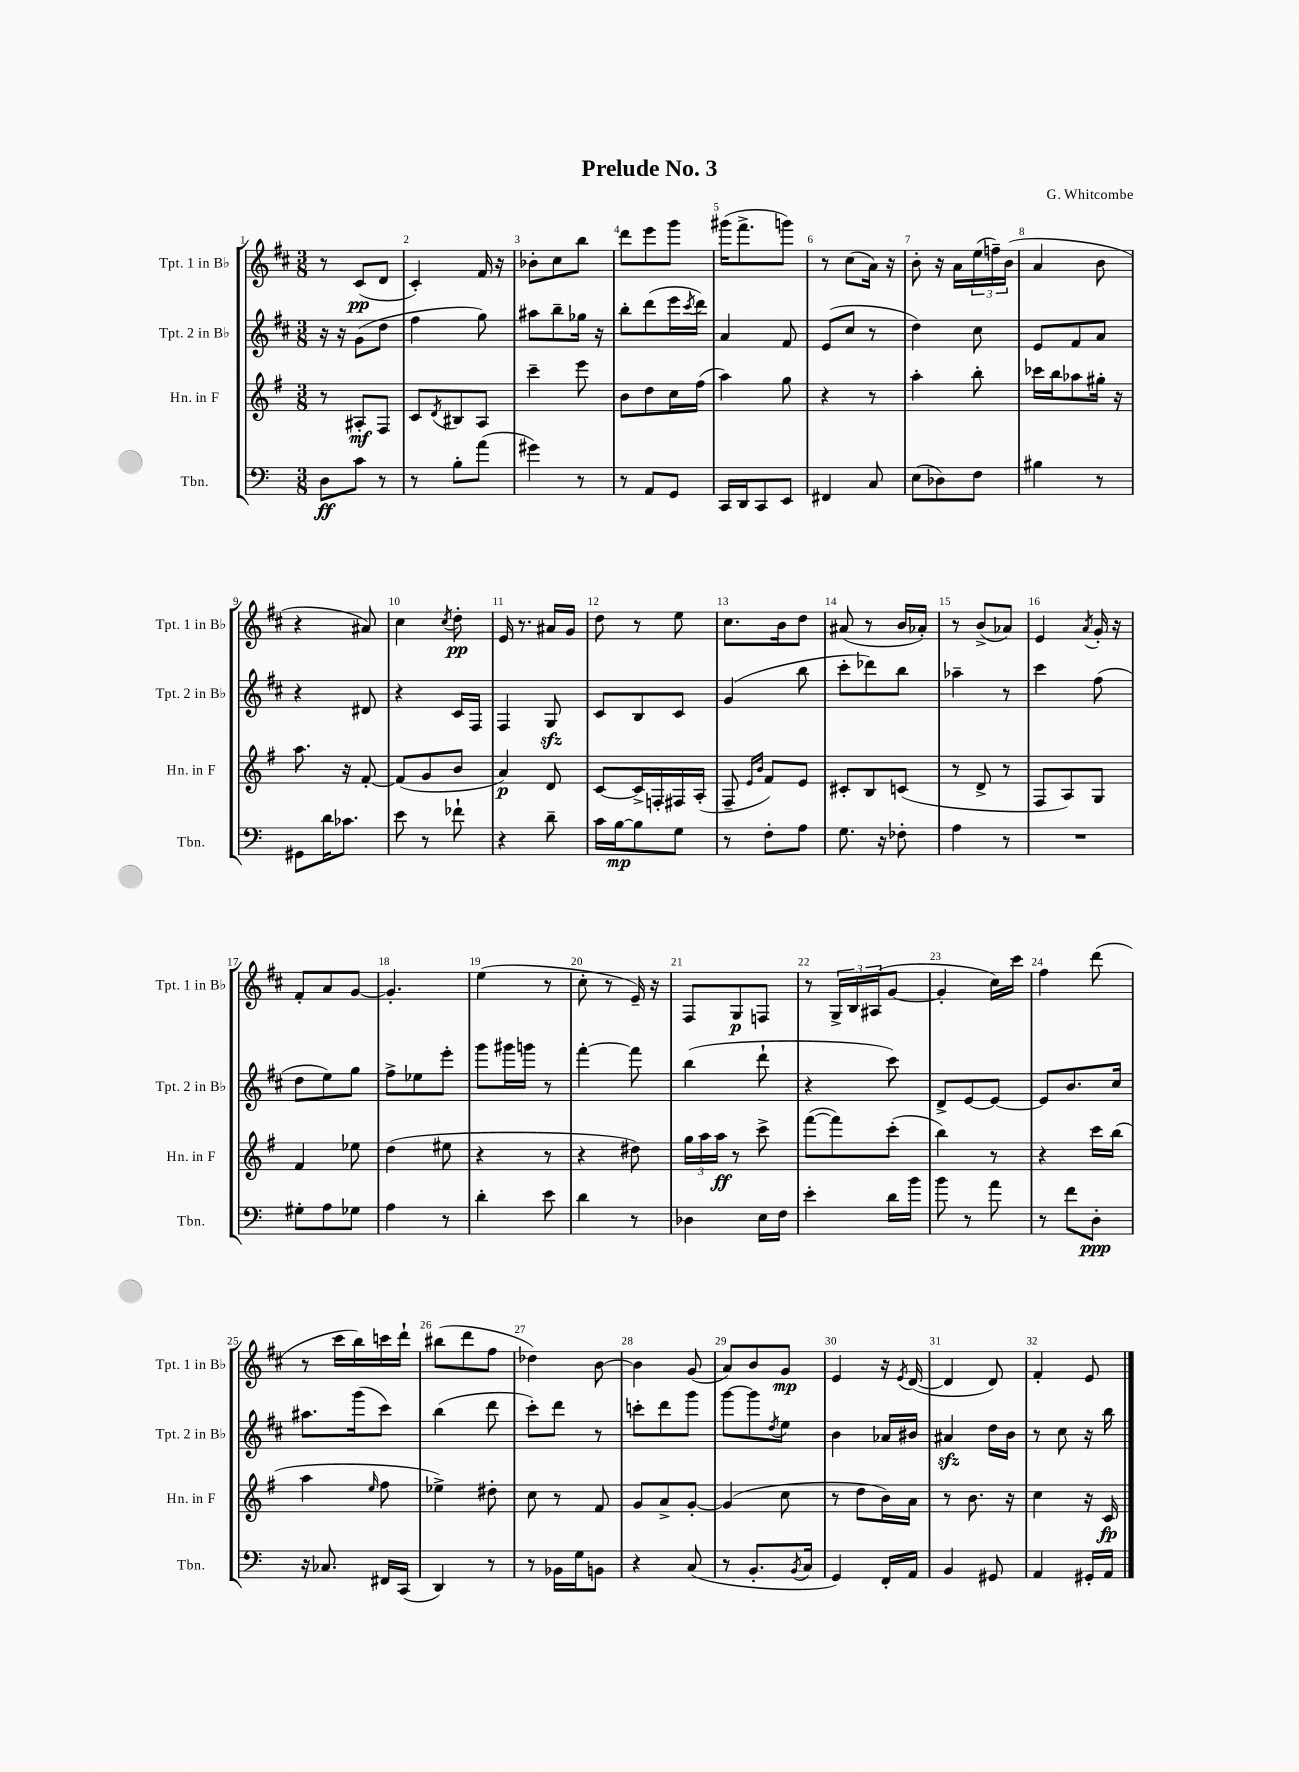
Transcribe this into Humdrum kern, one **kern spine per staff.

**kern	**kern	**kern	**kern
*staff4	*staff3	*staff2	*staff1
*clefF4	*clefG2	*clefG2	*clefG2
*k[]	*k[f#]	*k[f#c#]	*k[f#c#]
*M3/8	*M3/8	*M3/8	*M3/8
8D\L	8r	16r	8r
.	.	16r	.
8c\J	8A#'/L	(8g\L	(8c#/L
8r	8F#/J	8dd\J	8d/J
=	=	=	=
8r	8c/L	4ff#\	4c#'/)
.	8qd/	.	.
8B'\L	8B#/	.	.
(8a\J	8A/J	8gg\)	16f#/
.	.	.	16r
=	=	=	=
4g#\)	4ccc~\	8aa#\L	8b-'\L
.	.	8bb~\	8cc#\
8r	8eee\	16gg-\Jk	8bb\J
.	.	16r	.
=	=	=	=
8r	8b\L	8bb'\L	8ddd\L
8AA/L	8dd\	(8ddd\	8eee\
8GG/J	16cc\L	16eee\L	8ggg\J
.	.	8qccc#/	.
.	(16ff#\JJ	16ddd\JJ)	.
=	=	=	=
16CC/LL	4aa\)	4a/	(16ggg#\LK
16DD/J	.	.	8.fff#^\
8CC/	.	.	.
8EE/J	8gg\	8f#/	8ggg\J)
=	=	=	=
4FF#/	4r	(8e/L	8r
.	.	8cc#/J	(8cc#\L
8C/	8r	8r	16a\Jk)
.	.	.	16r
=	=	=	=
(8E\L	4aa'\	4dd\)	8b'\
8D-\)	.	.	16r
.	.	.	16a\LL
8F\J	8bb'\	8cc#\	(24ee\
.	.	.	24ff~\)
.	.	.	(24b\JJ
=	=	=	=
4B#\	16ccc-\LL	8e/L	4a/
.	16bb\J	.	.
.	8aa-\	8f#/	.
8r	16gg#'\Jk	8a/J	8b\
.	16r	.	.
=	=	=	=
8GG#\L	8.aa\	4r	4r
16d\K	.	.	.
8.c-\J	16r	.	.
.	[8f#'/	8d#/	8a#/)
=	=	=	=
8e\	(8f#/]L	4r	4cc#\
8r	8g/	.	.
.	.	.	8qcc#/
8f-`\	8b/J	16c#/LL	8dd'\
.	.	16F#/JJ	.
=	=	=	=
4r	4a/)	4F#/	16e/
.	.	.	8.r
8d~\	8d/	8G/	16a#/LL
.	.	.	16g/JJ
=	=	=	=
16c\LL	[8c/L	8c#/L	8dd\
[16B\J	.	.	.
8B\]	16c^/]L	8B/	8r
.	16F'/	.	.
8G\J	16F#/	8c#/J	8ee\
.	(16A'/JJ	.	.
=	=	=	=
8r	8F#~/	(4g/	8.cc#\L
.	16qqe/LL	.	.
.	16qqb/JJ	.	.
8F'\L	8f#/L)	.	.
.	.	.	16b\k
8A\J	8e/J	8bb\	8dd\J
=	=	=	=
8.G\	8c#'/L	8ccc#'\L	(8a#/
.	8B/	8ddd-\)	8r
16r	.	.	.
8F-'\	(8c/J	8bb\J	16b/LL
.	.	.	16a-'/JJ)
=	=	=	=
4A\	8r	4aa-~\	8r
.	8d^/	.	(8b^/L
8r	8r	8r	8a-/J)
=	=	=	=
4.r	8F#/L	4ccc#\	4e/
.	8A/)	.	.
.	.	.	8qa/
.	8G/J	(8ff#\	16g'/
.	.	.	16r
=	=	=	=
8G#'\L	4f#/	8dd\L	8f#'/L
8A\	.	8ee\)	8a/
8G-\J	8ee-\	8gg\J	[8g/J
=	=	=	=
4A\	(4dd\	8ff#^\L	4.g'/]
.	.	8ee-\	.
8r	8ee#\	8eee'\J	.
=	=	=	=
4d'\	4r	8ggg\L	(4ee\
.	.	16ggg#\L	.
.	.	16ggg\JJ	.
8e\	8r	8r	8r
=	=	=	=
4d\	4r	[4fff#'\	8cc#'\
.	.	.	8r
8r	8dd#\)	8fff#\]	16e~/)
.	.	.	16r
=	=	=	=
4D-\	24gg\LL	(4bb\	8F#/L
.	24aa\	.	.
.	24aa\JJ	.	.
.	8r	.	8G/
16E\LL	8ccc^\	8ddd`\	8F/J
16F\JJ	.	.	.
=	=	=	=
4e'\	([8fff#\L	4r	8r
.	8fff#\])	.	24G^/LL
.	.	.	24B/
.	.	.	(24A#/J
16d\LL	(8ccc'\J	8ccc#\)	[8g/J
16b\JJ	.	.	.
=	=	=	=
8b\	4bb\)	8d^/L	4g'/]
8r	.	[8e/	.
8a\	8r	8e/_J	16cc#\LL)
.	.	.	16ccc#\JJ
=	=	=	=
8r	4r	8e/]L	4ff#\
8f\L	.	8.b/	.
8D'\J	16ccc\LL	.	(8ddd\
.	(16bb\JJ	16cc#/Jk	.
=	=	=	=
16r	4aa\	8.aa#\L	8r
8.C-/	.	.	.
.	.	.	16ccc#\LL
.	.	(16ggg\k	16bb\)
.	16qqee/	.	.
16FF#/LL	8ff#\	8ccc#\J)	16ccc\
(16CC/JJ	.	.	16ddd`\JJ
=	=	=	=
4DD/)	4ee-^\)	(4bb\	(8bb#\L
.	.	.	8ddd\
8r	8dd#'\	8ddd\	8ff#\J
=	=	=	=
8r	8cc\	8ccc#'\L)	4dd-\)
16BB-\LL	8r	8ddd\J	.
16G\J	.	.	.
8BB\J	8f#/	8r	[8b\
=	=	=	=
4r	8g/L	8ccc'\L	4b\]
.	8a^/	8ddd\	.
(8C/	[8g'/J	8ggg\J	(8g/
=	=	=	=
8r	(4g/]	[8ggg\L	8a/L)
8.BB'/L	.	8ggg\]	8b/
.	.	8qdd/	.
.	8cc\	8ee\J	8g/J
8qBB/	.	.	.
16C/Jk	.	.	.
=	=	=	=
4GG/)	8r	4b\	4e/
.	8dd\L	.	.
16FF'/LL	16b\L)	16a-/LL	16r
.	.	.	8qe/
16AA/JJ	16a\JJ	16b#/JJ	([16d/
=	=	=	=
4BB/	8r	4a#/	4d/]
.	8.b\	.	.
8GG#/	.	16dd\LL	8d/)
.	16r	16b\JJ	.
=	=	=	=
4AA/	4cc\	8r	4f#'/
.	.	8cc#\	.
16GG#'/LL	16r	16r	8e/
16AA/JJ	16c/	16bb\	.
==	==	==	==
*-	*-	*-	*-
